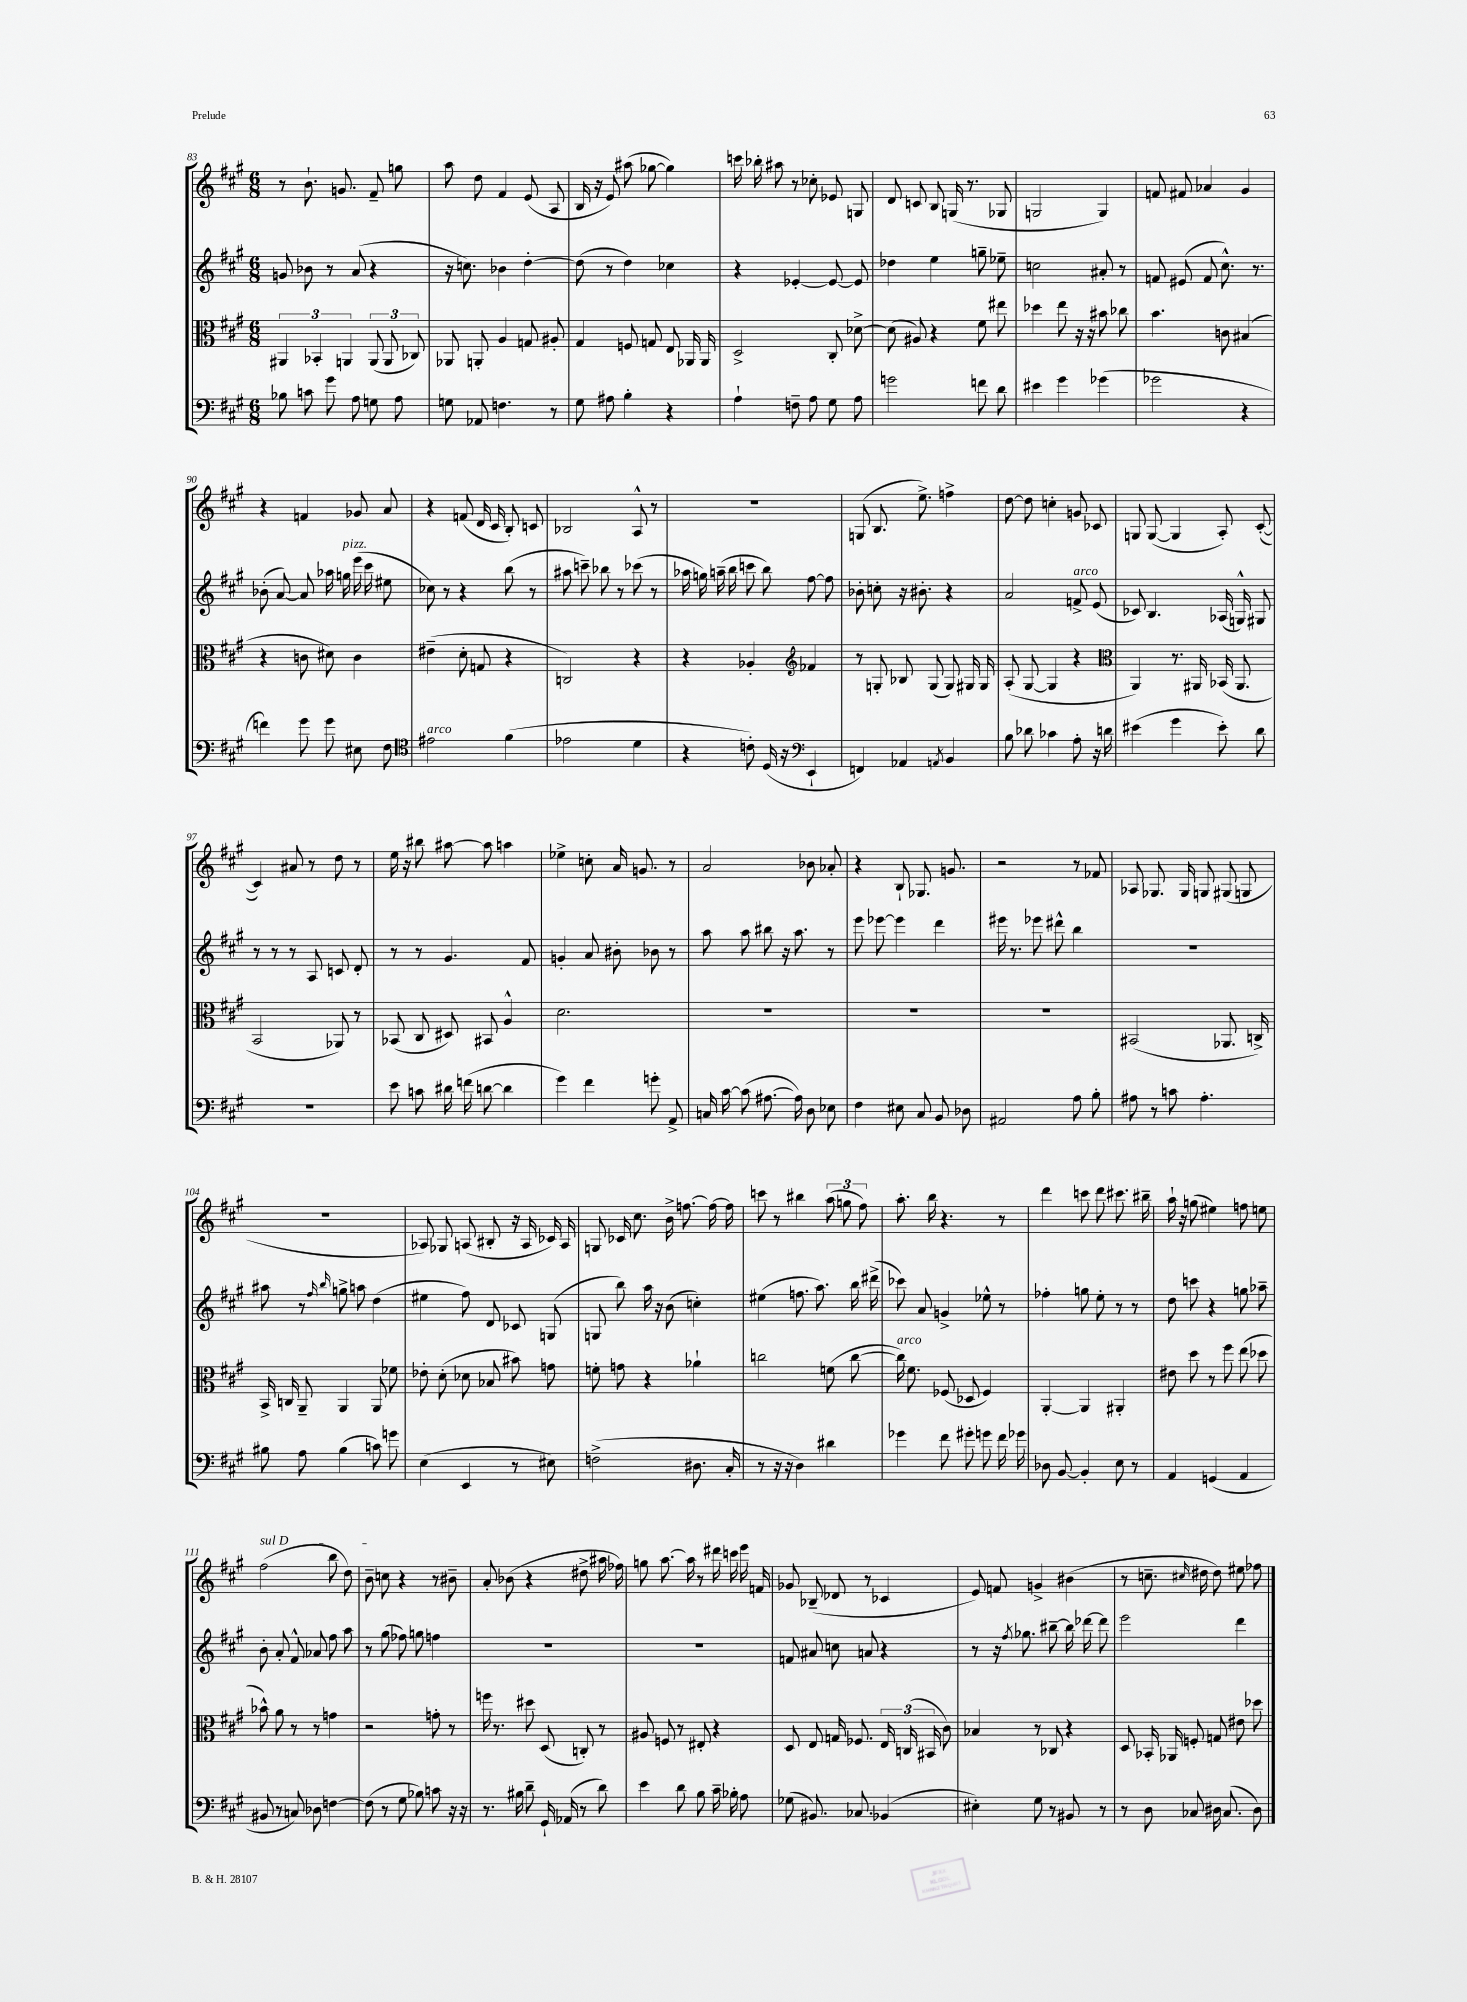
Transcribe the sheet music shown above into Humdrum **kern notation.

**kern	**kern	**kern	**kern
*staff4	*staff3	*staff2	*staff1
*clefF4	*clefC3	*clefG2	*clefG2
*k[f#c#g#]	*k[f#c#g#]	*k[f#c#g#]	*k[f#c#g#]
*M6/8	*M6/8	*M6/8	*M6/8
8B-	6AA#	8g	8r
8c	.	8b-	8.b`
.	6BB-'	.	.
8g#	.	8r	.
.	.	.	8.g
.	6AA	.	.
8A	.	(8a	.
8G	(12AA	4r	8f#~
.	12AA	.	.
8A	.	.	8gg
.	12C-)	.	.
=	=	=	=
8G	8AA-	16r	8aa
.	.	8.cc)	.
8AA-	8AA'	.	8dd
4.F	4A	4b-	4f#
.	8G	[4dd'	(8e
8r	8A#'	.	8A
=	=	=	=
8G#	4G#	(8dd]	16B
.	.	.	16r
8A#	.	8r	8e)
4B'	8F	4dd)	(8aa#
.	8G	.	[8gg-
4r	8E	4cc-	4gg-])
.	16AA-	.	.
.	16AA-	.	.
=	=	=	=
4A`	2D^	4r	16ccc
.	.	.	16bb-'
.	.	.	8aa#
8F~	.	[4e-'	8r
8A	.	.	8cc-'
8G#	8C#'	8e-_	8e-
8A	[8d-^	8e-]	8G
=	=	=	=
2g	(8d-]	4dd-	8d
.	8A#)	.	8c
.	4r	4ee	8B
.	.	.	(16G
.	.	.	8.r
8f	8f#	8gg~	.
8d	8ee#	8ee-~	8G-
=	=	=	=
4e#	4dd-	2cc	2G
4g#	8ee	.	.
.	16r	.	.
.	16r	.	.
(4g-	8b#	8a#'	4G)
.	8cc-	8r	.
=	=	=	=
2g-	4.b	8f	8f
.	.	(8e#	8f#
.	.	8f	4a-
.	8c	8.cc#^^)	.
4r	(4B#	.	4g#
.	.	8.r	.
=	=	=	=
4f)	4r	(8b-'	4r
.	.	[8a)	.
8g#	8c	8a]	4f
8g#	8d#)	16aa-	.
.	.	16gg	.
8E#	4c	(16eee	8g-
.	.	16ccc#	.
8F#	.	8ee#	8a
=	=	=	=
*clefC4	*	*	*
2e#	(4e#~	8cc-)	4r
.	.	8r	.
.	8d'	4r	(8f
.	8G	.	16d
.	.	.	16c#
(4f#	4r	(8bb	8B')
.	.	8r	8c
=	=	=	=
2e-	2C)	8aa#	2B-
.	.	8ccc~)	.
.	.	8bb-	.
.	.	8r	.
4d	4r	(8ccc-	8A^^
.	.	8r	8r
=	=	=	=
4r	4r	16aa-	2.r
.	.	16gg)	.
.	.	(16aa~	.
.	.	16bb	.
8c')	4A-'	8ccc	.
(16D	.	8bb)	.
16r	.	.	.
*clefF4	*clefG2	*	*
4EE`	4f-	[8ff#	.
.	.	8ff#]	.
=	=	=	=
4FF)	8r	8b-'	(8G
.	8G'	8cc'	8.B
4AA-	8B-	16r	.
.	.	8.b#'	8.ee^)
.	(8G	.	.
8qAA	.	.	.
4BB	8G)	4r	4ff^
.	16G#	.	.
.	16G#	.	.
=	=	=	=
8B	(8A'	2a	[8dd
8d-	[8G#	.	8dd]
4c-	4G#]	.	4cc'
8A'	4r	8f^	8g
16r	.	(8e	8c-
16d	.	.	.
=	=	=	=
*	*clefC3	*	*
(4e#	4AA)	8c-)	8G
.	.	4.B	([8G
4g#	8.r	.	4G]
.	16AA#	.	.
8e#')	(16BB-	(16A-	8A')
.	8.AA#	16G^^)	.
8d	.	8G#	([8c#'
=	=	=	=
2.r	2BB	8r	4c#])
.	.	8r	.
.	.	8r	8a#
.	.	8A	8r
.	8AA-)	8c	8dd
.	8r	8d'	8r
=	=	=	=
8e	(8BB-	8r	16ee
.	.	.	16r
8c	8C#	8r	8bb#
16d#	8D#)	4.g#	[8aa#
(16f	.	.	.
[8d	8BB#	.	8aa#]
4d]	4A^^	.	4aa
.	.	8f#	.
=	=	=	=
4g#)	2.d	4g'	4ee-^
4f#	.	8a	8cc'
.	.	8b#'	16a
.	.	.	8.g
8g'	.	8b-	.
8AA^	.	8r	8r
=	=	=	=
16C	2.r	8aa	2a
[16c#	.	.	.
(8c#]	.	8aa	.
[8.A#	.	8bb#	.
.	.	16r	.
16A#])	.	8.aa	.
8D	.	.	8b-
8E-	.	8r	8a-'
=	=	=	=
4F#	2.r	8eee	4r
.	.	[8eee-	.
8E#	.	4eee-]	8B`
8C#	.	.	8.G-
8BB	.	4ddd	.
.	.	.	8.g
8D-	.	.	.
=	=	=	=
2AA#	2.r	16eee#	2r
.	.	8.r	.
.	.	8eee-	.
.	.	8ddd#^^	.
8A	.	4bb	8r
8B'	.	.	8f-
=	=	=	=
8A#	(2BB#	2.r	8A-
8r	.	.	8.G-
8c	.	.	.
.	.	.	16G-
4.A#'	.	.	8G
.	8.AA-	.	(8G#
.	.	.	8G
.	16C^)	.	.
=	=	=	=
8B#	16BB^	8aa#	2.r
.	16C	.	.
8A	8AA~	8r	.
.	.	16qqff#	.
.	.	16qqbb	.
(4B#	4AA	8gg^	.
.	.	8aa	.
8c)	8AA	(4dd	.
8g	8f-	.	.
=	=	=	=
(4E	8e-'	4ee#	8A-)
.	(8d'	.	8G-
4EE	8d-	8ff#)	(8A
.	8B-	8d	8B#'
8r	8b#)	8c-	16r
.	.	.	16A
8E#)	8g	(8G	16c-)
.	.	.	16A
=	=	=	=
(2F^	8f'	8G	8G
.	8g	8bb)	16c-
.	.	.	8.cc#
.	4r	16aa	.
.	.	16r	.
.	.	(8b	16b^
.	.	.	[8.ff
8.D#	4a-`	4cc')	.
.	.	.	16ff_
16C#'	.	.	16ff]
=	=	=	=
8r	2cc	(4ee#	8ccc
16r	.	.	8r
16r	.	.	.
4D)	.	8.ff	4bb#
.	.	8.aa)	.
4d#	(8f	.	(12aa
.	.	.	12gg
.	[8cc	16bb	.
.	.	.	12ff#)
.	.	(16ddd#^	.
=	=	=	=
4g-	16cc])	8ccc-)	8.aa'
.	8.f#	.	.
.	.	8a	.
.	.	.	16bb
8f#	(8F-	4g^	4.r
8g#'	8D-	.	.
8g	4F-)	8ee-^^	.
16f#	.	8r	8r
16g-	.	.	.
=	=	=	=
8D-	[4AA'	4ff-'	4ddd
[8BB	.	.	.
4BB']	4AA]	8gg	8ccc
.	.	8ee'	8ddd
8E	4AA#'	8r	8.ccc#
8r	.	8r	.
.	.	.	16bb#~
=	=	=	=
4AA	8e#	8dd	16aa`
.	.	.	16r
.	8dd	8ccc	(8gg
(4GG	8r	4r	4ee#)
.	8ff#	.	.
4AA	(8ee	8gg	8ff
.	8dd-	8aa-~	8ee
=	=	=	=
8BB#	8b-^^)	8b'	(2ff#
8r	8a	8a'	.
8C)	8r	8f#^^	.
8D-	8r	8a-	.
[4F	4g	8ff#	8bb
.	.	8aa	8dd)
=	=	=	=
(8F]	2r	8r	8b~
8r	.	(8gg#	8cc
8G#	.	8ff-)	4r
8B-)	.	8gg	.
8c	8g'	4ff	8r
16r	8r	.	8b#~
16r	.	.	.
=	=	=	=
8.r	16ff	2.r	8a'
.	8.r	.	.
.	.	.	(8b-
16B#	.	.	.
8d~	8dd#	.	4r
16GG#`	(8D	.	.
(16AA-	.	.	.
8r	8C')	.	8dd#^
8d)	8r	.	16aa#
.	.	.	16ff-)
=	=	=	=
4e	8A#	2.r	8gg
.	8F	.	[8.aa
8d	8r	.	.
.	.	.	16aa]
8B	8E#'	.	8r
16c#~	4r	.	16ddd#
16B-'	.	.	16ccc
8A	.	.	16eee
.	.	.	16f
=	=	=	=
(8G-	8D	8f	8g-
8.BB#)	8E	8a#	(8B-~
.	16G	8cc	8d-
8.C-	8.F-	.	.
.	.	8a	8r
(4BB-	24E	4r	4c-
.	(24C	.	.
.	24BB#	.	.
.	8c#)	.	.
=	=	=	=
4E#')	4B-	8r	8e)
.	.	16r	8f
.	.	8qff#	.
.	.	8.gg-	.
8G#	8r	.	4g^
8r	8C-	[8bb#~	.
8BB#	4r	16bb#]	(4b#
.	.	[16ddd-	.
8r	.	8ddd-]	.
=	=	=	=
8r	8D	2eee	8r
8D	16BB-'	.	8.cc~
.	16AA-	.	.
8C-	8F'	.	.
.	.	.	16qqcc#
.	.	.	16dd#
16D#	8G	.	8dd#)
(8.C-	.	.	.
.	8e#	4ddd	8ee#
8D#)	8dd-	.	8ff-
==	==	==	==
*-	*-	*-	*-
